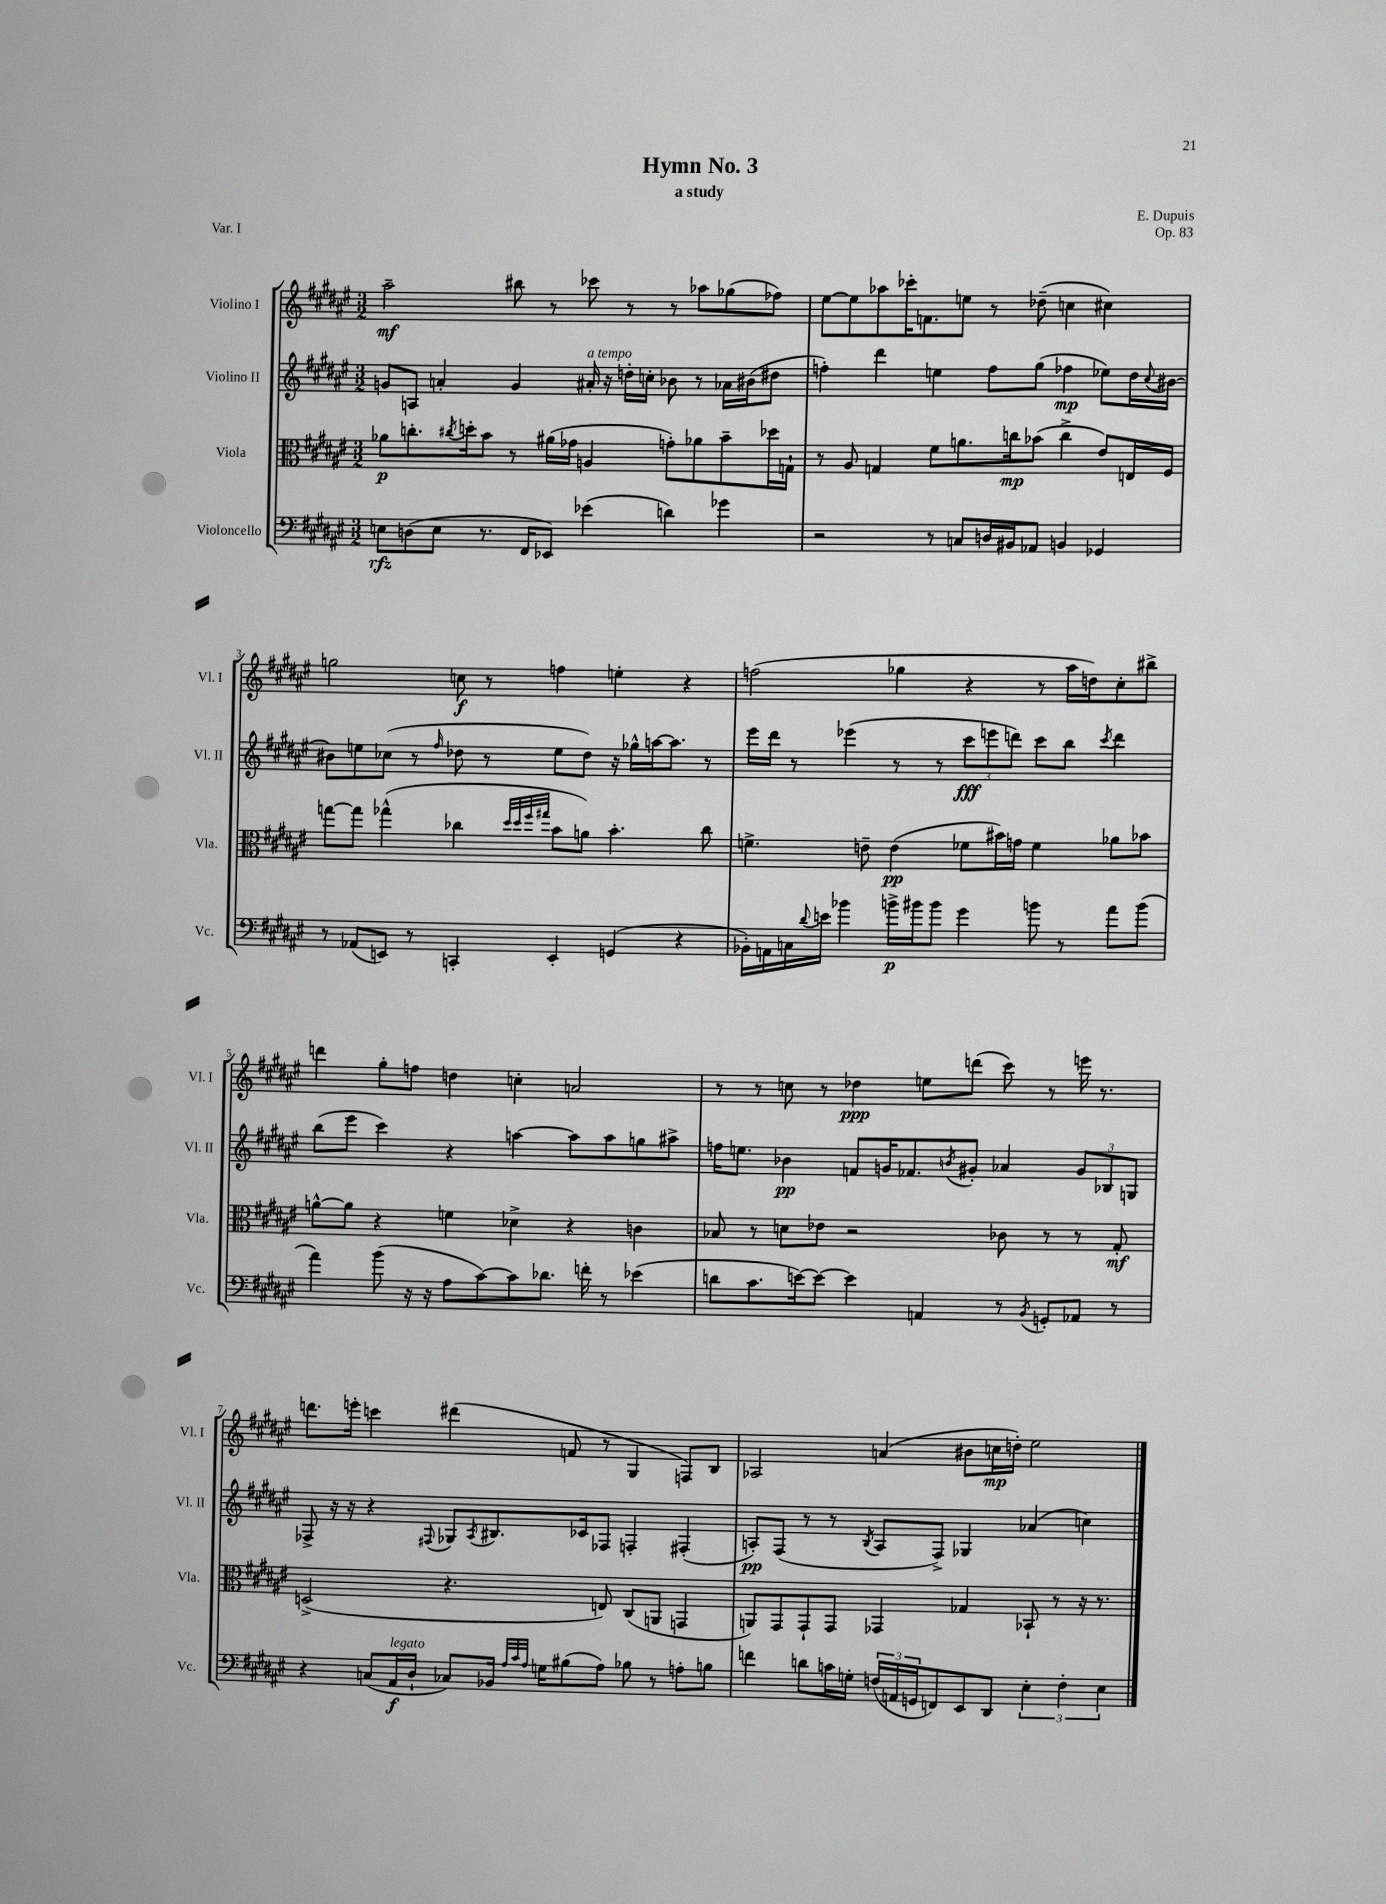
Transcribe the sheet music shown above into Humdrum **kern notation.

**kern	**dynam	**kern	**dynam	**kern	**dynam	**kern	**dynam
*part4	*part4	*part3	*part3	*part2	*part2	*part1	*part1
*staff4	*staff4	*staff3	*staff3	*staff2	*staff2	*staff1	*staff1
*I"Violoncello	*	*I"Viola	*	*I"Violino II	*	*I"Violino I	*
*I'Vc.	*	*I'Vla.	*	*I'Vl. II	*	*I'Vl. I	*
*clefF4	*	*clefC3	*	*clefG2	*	*clefG2	*
*k[f#c#g#d#a#e#]	*	*k[f#c#g#d#a#e#]	*	*k[f#c#g#d#a#e#]	*	*k[f#c#g#d#a#e#]	*
*M3/2	*	*M3/2	*	*M3/2	*	*M3/2	*
=1	=1	=1	=1	=1	=1	=1	=1
8En\L	rfz	8a-X\L	p	8gn/L	.	2aa#~\	mf
(8Dn\	.	8.ccn'\	.	8An/J	.	.	.
8E\J	.	.	.	4an'/	.	.	.
.	.	8qcc#X/	.	.	.	.	.
.	.	16ddn'\k	.	.	.	.	.
8.r	.	8b\J	.	.	.	.	.
.	.	8r	.	4g/	.	8bb#X\	.
16FF#/KL	.	.	.	.	.	.	.
8EE-X/J)	.	(16a#X\LL	.	.	.	8r	.
.	.	16g-X\JJ	.	.	.	.	.
!	!	!	!	!LO:TX:a:i:t=a tempo	!	!	!
(4e-X\	.	4An/	.	16a#X'/	.	8ccc-X\	.
.	.	.	.	16r	.	.	.
.	.	.	.	16ddn'\LL	.	8r	.
.	.	.	.	16ccn'\JJ	.	.	.
4dn\)	.	8gn'\L)	.	8b-X\	.	8r	.
.	.	8a-X\	.	8r	.	8aa-X\L	.
4g-X\	.	8b~\	.	16a-X\LL	.	(8gg-X\	.
.	.	.	.	(16b#X\J	.	.	.
.	.	16dd-X\L	.	8dd#X\J	.	8ff-X\J)	.
.	.	16Gn`\JJ	.	.	.	.	.
=2	=2	=2	=2	=2	=2	=2	=2
2r	.	8r	.	4ffn'\)	.	[8ee#\L	.
.	.	8A#/	.	.	.	8ee#\]	.
.	.	4Gn/	.	4ddd#\	.	8aa-X\	.
.	.	.	.	.	.	16ccc-X'\K	.
.	.	.	.	.	.	8.fn\	.
8r	.	8f#\L	.	4een\	.	.	.
8Cn/L	.	8.an\	.	.	.	8een\J	.
16Dn/L	.	.	.	8ff\L	.	8r	.
16BB#X/J	.	16ccn\k	mp	.	.	.	.
8AA-X/J	.	(8b-X\J	.	(8gg#\J	.	(8dd-X~\	.
4BBn/	.	4cc^\	.	4ff-X\	mp	4ccn\	.
4GG-X/	.	8e#/L)	.	8ee-X\L)	.	4cc#X\)	.
.	.	16En/L	.	16dd#\L	.	.	.
.	.	.	.	8qqcc#/	.	.	.
.	.	16F#/JJ	.	[16b#X\JJ	.	.	.
!!LO:LB:g=z
=3	=3	=3	=3	=3	=3	=3	=3
8r	.	[8ggn\L	.	8b#X\L]	.	2ggn\	.
(8AA-X/L	.	8gg\J]	.	8een\	.	.	.
8EEn/J)	.	(4gg-X^^\	.	(8cc-X\J	.	.	.
8r	.	.	.	8r	.	.	.
.	.	.	.	16qqff#/	.	.	.
4CCn'/	.	4cc-X\	.	8dd-X\	.	8ccn\	f
.	.	.	.	8r	.	8r	.
.	.	32qqdd#/LLL	.	.	.	.	.
.	.	32qqdd#/	.	.	.	.	.
.	.	32qqff#/	.	.	.	.	.
.	.	32qqgg#X/JJJ	.	.	.	.	.
4EE'/	.	8b\L	.	8ee\L	.	4ffn\	.
.	.	8an\J)	.	8dd-\J)	.	.	.
(4GGn/	.	4.b'\	.	16r	.	4een'\	.
.	.	.	.	16gg-X^^\LL	.	.	.
.	.	.	.	[16aan\J	.	.	.
.	.	.	.	8.aa\J]	.	.	.
4r	.	.	.	.	.	4r	.
.	.	8cc-\	.	8r	.	.	.
=4	=4	=4	=4	=4	=4	=4	=4
16BB-X'\LL)	.	4.fn^\	.	16eee#\LL	.	(2ffn\	.
16AAn\	.	.	.	16ddd#\JJ	.	.	.
16Cn\	.	.	.	8r	.	.	.
8qqd#/	.	.	.	.	.	.	.
16en\JJ	.	.	.	.	.	.	.
4b-X\	.	.	.	(4eee-X\	.	.	.
.	.	8en~\	.	.	.	.	.
16bn^\LL	p	(4e\	pp	8r	.	4gg-X\	.
16b#X\J	.	.	.	.	.	.	.
8b#\J	.	.	.	8r	.	.	.
4g#\	.	8f-X\L	.	12ccc#\L	fff	4r	.
.	.	.	.	12eeen\	.	.	.
.	.	16b#X\L)	.	.	.	.	.
.	.	.	.	12dddn\J)	.	.	.
.	.	16gn\JJ	.	.	.	.	.
8bn\	.	4f-\	.	8ccc#\L	.	8r	.
8r	.	.	.	8bb\J	.	16aa#\LL	.
.	.	.	.	.	.	16ddn\J)	.
.	.	.	.	8qccc#/	.	.	.
8a#\L	.	8a-X\L	.	4ddd\	.	8cc#'\	.
(8b\J	.	8b-X\J	.	.	.	8bb#X^\J	.
!!LO:LB:g=z
=5	=5	=5	=5	=5	=5	=5	=5
4a#\)	.	[8an^^\L	.	(8bb\L	.	4dddn\	.
.	.	8a\J]	.	8eee#\J	.	.	.
(8b\	.	4r	.	4ccc#\)	.	8gg#'\L	.
16r	.	.	.	.	.	8ffn\J	.
16r	.	.	.	.	.	.	.
8A#\L	.	4fn\	.	4r	.	4ddn\	.
[8c#\)	.	.	.	.	.	.	.
8c#\]	.	4d-X^\	.	[4aan\	.	4ccn'\	.
8.d-X\J	.	.	.	.	.	.	.
.	.	4r	.	8aa\L]	.	2an/	.
16fn'\	.	.	.	.	.	.	.
8r	.	.	.	8aa\	.	.	.
(4e-X\	.	4cn\	.	8ggn\	.	.	.
.	.	.	.	8aa#X^\J	.	.	.
=6	=6	=6	=6	=6	=6	=6	=6
8dn\L	.	8B-X/	.	16ffn\KL	.	8r	.
.	.	.	.	8.een\J	.	.	.
8.c#\	.	8r	.	.	.	8r	.
.	.	8dn\L	.	4b-X\	pp	8ccn\	.
[16en\k)	.	.	.	.	.	.	.
8e\J_	.	8e-X\J	.	.	.	8r	.
4e\]	.	2r	.	8fn/L	.	4dd-X\	ppp
.	.	.	.	16gn/K	.	.	.
.	.	.	.	8.f-X/	.	.	.
4AAn/	.	.	.	.	.	8een\L	.
.	.	.	.	8qbn/	.	.	.
.	.	.	.	8g#X'/J	.	(8dddn\J	.
8r	.	8c-X\	.	4a-X/	.	8ccc#\)	.
8qBB/	.	.	.	.	.	.	.
8GGn'/L	.	8r	.	.	.	8r	.
8AA-X/J	.	8r	.	12g#/L	.	16eeen\	.
.	.	.	.	.	.	8.r	.
.	.	.	.	12B-X/	.	.	.
8r	.	8G#'/	mf	.	.	.	.
.	.	.	.	12Gn/J	.	.	.
!!LO:LB:g=z
=7	=7	=7	=7	=7	=7	=7	=7
4r	.	(2Dn^/	.	8F-X^/	.	8.dddn\L	.
.	.	.	.	16r	.	.	.
.	.	.	.	16r	.	16eeen'\Jk	.
(8Cn/L	.	.	.	4r	.	4cccn\	.
!LO:TX:a:i:t=legato	!	!	!	!	!	!	!
16AA#/L	f	.	.	.	.	.	.
16D#`/JJ	.	.	.	.	.	.	.
.	.	.	.	8qqF#X/	.	.	.
8C-X/L)	.	4.r	.	8G-X/L	.	(4ddd#X\	.
.	.	.	.	8qA#/	.	.	.
16BB-X/Jk	.	.	.	8.B#X/	.	.	.
32qqA#/LLL	.	.	.	.	.	.	.
32qqc#/	.	.	.	.	.	.	.
32qqA#/JJJ	.	.	.	.	.	.	.
16Gn\KL	.	.	.	.	.	.	.
(8B#X\	.	.	.	.	.	8fn/	.
.	.	.	.	16c-X/k	.	.	.
8A#\J)	.	8En/)	.	8F-X/J	.	8r	.
8B-X\	.	(8C#/L	.	4Fn'/	.	4G#/	.
8r	.	8AAn/J	.	.	.	.	.
8An'\L	.	4GGn/	.	(4F#X'/	.	8Fn/L)	.
8Bn\J	.	.	.	.	.	8B/J	.
=8	=8	=8	=8	=8	=8	=8	=8
4fn\	.	8AAn/L)	.	8An'/L)	pp	2A-X/	.
.	.	8GG#/	.	(8F#/J	.	.	.
8dn\L	.	8GG#`/	.	8r	.	.	.
16cn\L	.	8GG#/J	.	8r	.	.	.
16Gn'\JJ	.	.	.	.	.	.	.
.	.	.	.	8qB/	.	.	.
(24Fn/LL	.	4GG-X/	.	8A/L	.	(4an/	.
24AAn/	.	.	.	.	.	.	.
24GGn/J	.	.	.	.	.	.	.
8FFn/)	.	.	.	8F#^/J)	.	.	.
8EE#/	.	4G-X/	.	4G-X/	.	8b#X\L	.
8DD#/J	.	.	.	.	.	16ccn\L	mp
.	.	.	.	.	.	16ddn'\JJ)	.
6E#'\	.	8BB-X`/	.	(4a-X/	.	2ee#\	.
.	.	8r	.	.	.	.	.
6F'\	.	.	.	.	.	.	.
.	.	16r	.	4ccn\)	.	.	.
.	.	8.r	.	.	.	.	.
6E#\	.	.	.	.	.	.	.
==	==	==	==	==	==	==	==
*-	*-	*-	*-	*-	*-	*-	*-
